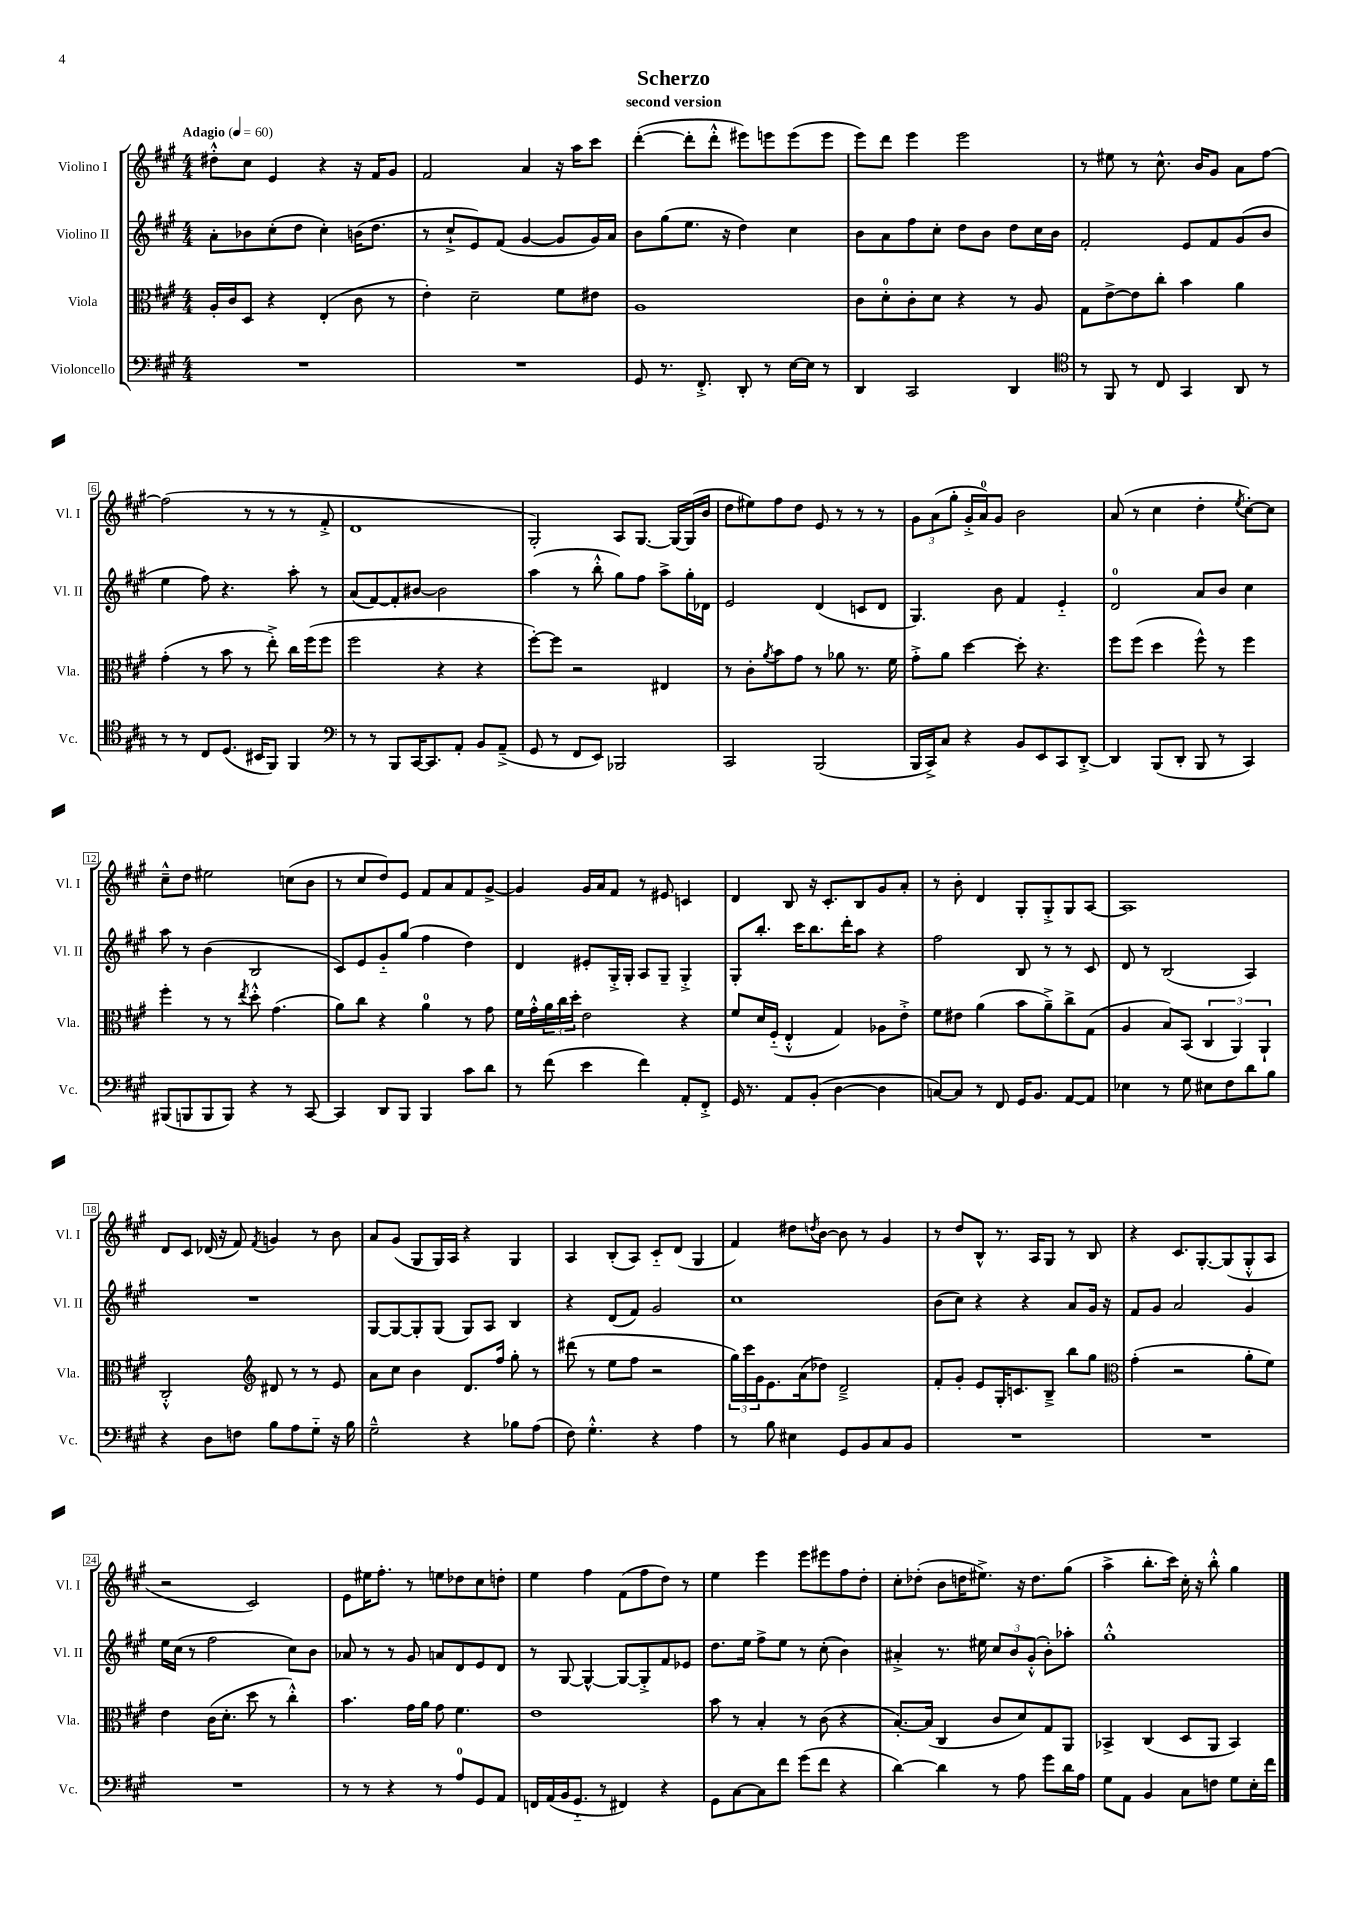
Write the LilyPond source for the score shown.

\header { title = "Scherzo" subtitle = "second version" }
<<
\new StaffGroup <<
\new Staff = "s0" \with { instrumentName = "Violino I" shortInstrumentName = "Vl. I" } {
    \clef treble \key a \major \numericTimeSignature \time 4/4 \tempo "Adagio" 4 = 60
    dis''8-.-^ cis''8 e'4 r4 r16 fis'16 gis'8 |
    fis'2 a'4 r16 a''16 cis'''8 |
    d'''4~-.( d'''8-. d'''8-.-^ eis'''8) e'''8 e'''8( e'''8 |
    e'''8) d'''8 e'''4 e'''2 |
    r8 eis''8 r8 cis''8.-^ b'16 gis'8 a'8 fis''8~ |
    fis''2( r8 r8 r8 fis'8-.-> |
    d'1 |
    gis2-.) a8 gis8.~ gis16~ gis16( b'16 |
    d''8 eis''8) fis''8 d''8 e'8 r8 r8 r8 |
    \tuplet 3/2 { gis'8 a'8( gis''8-. } gis'16-.-> a'16-0) gis'8 b'2 |
    a'8( r8 cis''4 d''4-. \acciaccatura { e''8 } cis''8~-.) cis''8 |
    cis''8---^ d''8 eis''2 c''8( b'8 |
    r8 cis''8 d''8) e'8 fis'8 a'8 fis'8 gis'8~-> |
    gis'4 gis'16 a'16 fis'8 r8 eis'8 c'4 |
    d'4 b8 r16 cis'8.-. b8 gis'8 a'8-. |
    r8 b'8-. d'4 gis8-. gis8-.-> gis8 a8~ |
    a1 |
    d'8 cis'8 des'16( r16 fis'8) \acciaccatura { fis'8 } g'4 r8 b'8 |
    a'8 gis'8( gis8 gis16) a16 r4 gis4 |
    a4 b8-.( a8) cis'8-_ d'8( gis4 |
    fis'4) dis''8 \acciaccatura { d''8 } b'8~ b'8 r8 gis'4 |
    r8 d''8 b8-^ r8. a16 gis8 r8 b8 |
    r4 cis'8. gis8.~-. gis8( gis8-.-^ a8 |
    r2 cis'2) |
    e'8 eis''16 fis''8.-. r8 e''8 des''8 cis''8 d''8-. |
    e''4 fis''4 fis'8( fis''8 d''8) r8 |
    e''4 e'''4 e'''8 eis'''8 fis''8 d''8-. |
    cis''8-. des''8-.( b'8 d''16 eis''8.->) r16 d''8. gis''8( |
    a''4-> b''8.-. cis'''16) cis''16-. r16 b''8-.-^ gis''4 \bar "|." |
}
\new Staff = "s1" \with { instrumentName = "Violino II" shortInstrumentName = "Vl. II" } {
    \clef treble \key a \major \numericTimeSignature \time 4/4
    a'8-. bes'8 cis''8-.( d''8 cis''4-.) b'16( d''8. |
    r8 cis''8-!-> e'8) fis'8( gis'4~ gis'8 gis'16) a'16 |
    b'8 gis''8( e''8. r16 d''4) cis''4 |
    b'8 a'8 fis''8 cis''8-. d''8 b'8 d''8 cis''16 b'16 |
    fis'2-. e'8 fis'8 gis'8( b'8 |
    e''4 fis''8) r4. a''8-. r8 |
    a'8( fis'8~) fis'8-. bis'8~ bis'2 |
    a''4( r8 b''8-.-^ gis''8) fis''8 a''8-> gis''16-. des'16 |
    e'2 d'4( c'8 d'8 |
    gis4.) b'8 fis'4 e'4-_ |
    d'2-0 a'8 b'8 cis''4 |
    a''8 r8 b'4( b2 |
    cis'8) e'8 gis'8-_ gis''8( fis''4 d''4) |
    d'4 eis'8-. gis16-.-> gis16-. a8 gis8-- gis4-.-> |
    gis8-. b''8.-. cis'''16 b''8. d'''16-. a''8 r4 |
    fis''2 b8 r8 r8 cis'8 |
    d'8 r8 b2( a4) |
    R1 |
    gis8~ gis8~ gis8-. gis8( gis8) a8 b4 |
    r4 d'8( fis'8) gis'2 |
    cis''1 |
    b'8( cis''8) r4 r4 a'8 gis'16 r16 |
    fis'8 gis'8 a'2 gis'4 |
    e''16 cis''16( r8 fis''2 cis''8) b'8 |
    aes'8 r8 r8 gis'8 a'8 d'8 e'8 d'8 |
    r8 gis8~ gis4~-^ gis8~ gis8-.-> fis'8 ees'8 |
    d''8. e''16 fis''8-> e''8 r8 cis''8-.( b'4) |
    ais'4-.-> r8. eis''16 \tuplet 3/2 { cis''8 b'8 gis'8-.-^( } b'8-.) aes''8-. |
    gis''1-.-^ \bar "|." |
}
\new Staff = "s2" \with { instrumentName = "Viola" shortInstrumentName = "Vla." } {
    \clef alto \key a \major \numericTimeSignature \time 4/4
    a16-. cis'16 d8 r4 e4-.( cis'8 r8 |
    e'4-.) d'2-- fis'8 eis'8 |
    a1 |
    cis'8 d'8-0-. cis'8-. d'8 r4 r8 a8 |
    gis8 e'8~-> e'8 cis''8-. b'4 a'4 |
    gis'4-.( r8 b'8 r8 e''8-.->) cis''16 fis''16( fis''8 |
    fis''2 r4 r4 |
    fis''8~-.) fis''8 r2 eis4 |
    r8 cis'8-. \acciaccatura { a'8 } b'8 gis'8 r8 aes'8 r8. fis'16 |
    gis'8-.-> a'8 d''4~ d''8-. r4. |
    fis''8 fis''8( d''4 fis''8-^) r8 fis''4 |
    fis''4-. r8 r8 \acciaccatura { e''8 } d''8-.-^ gis'4.( |
    a'8) cis''8 r4 a'4-0 r8 gis'8 |
    fis'16 gis'16-.-^ \tuplet 3/2 { a'16 cis''16 d''16-. } e'2 r4 |
    fis'8 d'16 fis16-_( e4-.-^ gis4) aes8 e'8-.-> |
    fis'8 eis'8 a'4( b'8 a'8--->) cis''8-> gis8( |
    a4 b8) b,8( \tuplet 3/2 { cis4 a,4) a,4-! } |
    cis2-.-^ \clef treble dis'8 r8 r8 e'8 |
    a'8 cis''8 b'4 d'8. fis''16 gis''8-. r8 |
    dis'''8( r8 e''8 fis''8 r2 |
    \tuplet 3/2 { gis''16) cis'''16 gis'16 } e'8. a'16( des''8) d'2---> |
    fis'8-. gis'8-. e'8 gis16-. c'8. b8---> b''8 gis''8 |
    \clef alto gis'4-.( r2 a'8-. fis'8) |
    e'4 cis'16( d'8.-. d''8 r8 cis''4-.-^) |
    b'4. gis'16 a'16 gis'8 fis'4. |
    e'1 |
    b'8 r8 b4-. r8 cis'8( r4 |
    b8.~-.) b16( cis4 cis'8 d'8) gis8 a,8 |
    bes,4-> cis4( d8 a,8 bes,4) \bar "|." |
}
\new Staff = "s3" \with { instrumentName = "Violoncello" shortInstrumentName = "Vc." } {
    \clef bass \key a \major \numericTimeSignature \time 4/4
    R1 |
    R1 |
    gis,8 r8. fis,8.-.-> d,8-. r8 e16~ e16 r8 |
    d,4 cis,2 d,4 |
    \clef tenor r8 fis,8 r8 cis8 gis,4 a,8 r8 |
    r8 r8 cis8 d8.( bis,16 fis,8) fis,4 |
    \clef bass r8 r8 b,,8 cis,16~ cis,8. a,8-. b,8 a,8--->( |
    gis,8 r8 fis,8 e,8) bes,,2 |
    cis,2 b,,2( |
    b,,16 cis,16->) cis8 r4 b,8 e,8 cis,8 d,8~-.-> |
    d,4 b,,8( d,8-. b,,8 r8 cis,4) |
    bis,,8( b,,8 b,,8 b,,8) r4 r8 cis,8~ |
    cis,4 d,8 b,,8 b,,4 cis'8 d'8 |
    r8 fis'8( e'4 fis'4) a,8-. fis,8-.-> |
    gis,16 r8. a,8 b,8-.( d4~ d4 |
    c8~) c8 r8 fis,8 gis,16 b,8. a,8~ a,8 |
    ees4 r8 gis8 eis8 fis8 d'8 b8 |
    r4 d8 f8 b8 a8 gis8-_ r16 b16 |
    gis2---^ r4 bes8 a8( |
    fis8) gis4.-.-^ r4 a4 |
    r8 b8 eis4 gis,8 b,8 cis8 b,8 |
    R1 |
    R1 |
    R1 |
    r8 r8 r4 r8 a8-0 gis,8 a,8 |
    f,16 a,16( b,16 gis,8.-_ r8 fis,4) r4 |
    gis,8 cis8~ cis8 fis'8 gis'8( fis'8 r4 |
    d'4~) d'4 r8 a8 gis'8 d'16 a16 |
    gis8 a,8 b,4 cis8 f8 gis8 e16-. fis'16 \bar "|." |
}
>>
>>
\layout { \context { \Score \override BarNumber.stencil = #(make-stencil-boxer 0.1 0.3 ly:text-interface::print) } }
